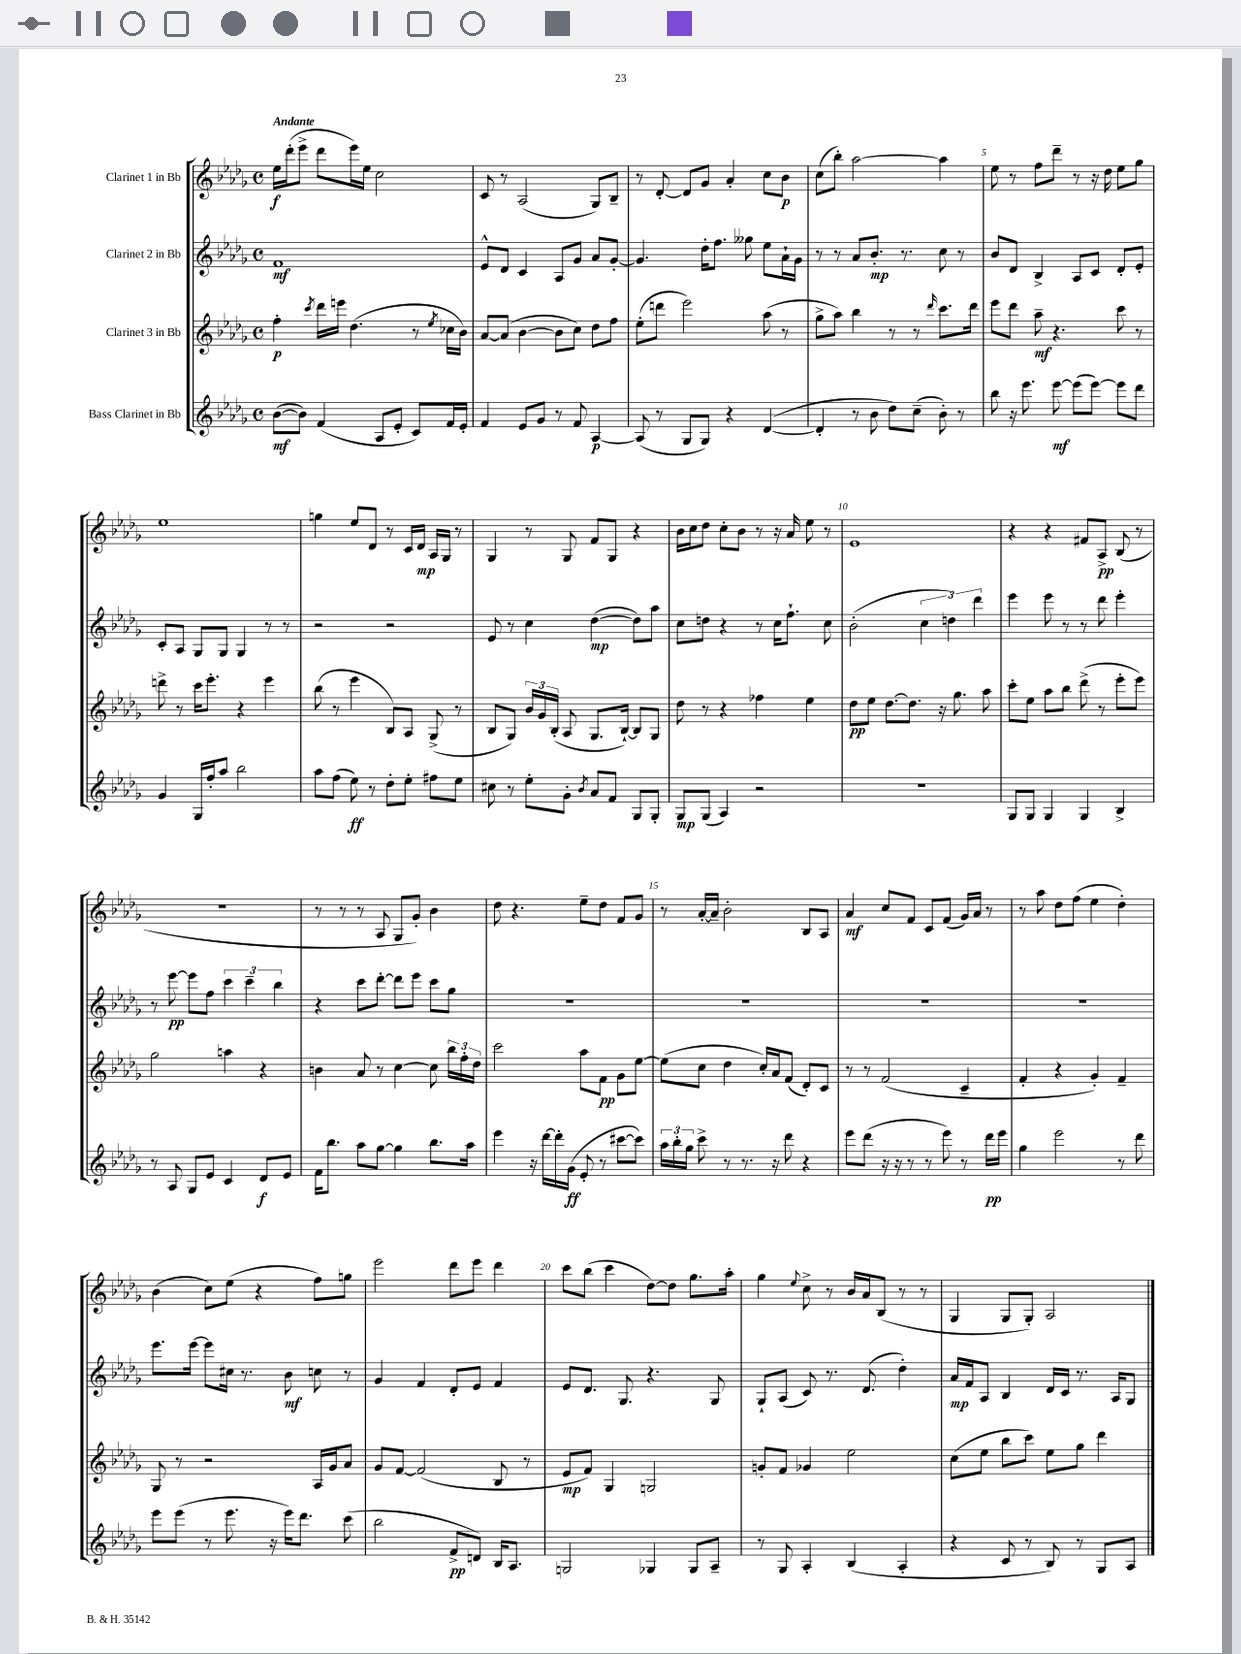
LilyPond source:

<<
\new StaffGroup <<
\new Staff = "s0" \with { instrumentName = "Clarinet 1 in Bb" } {
    \clef treble \key des \major \defaultTimeSignature \time 4/4 \tempo "Andante"
    \autoBeamOff ees''16[\f des'''16-.( ees'''8]-> des'''8[ ees'''16) ees''16] c''2 |
    c'8 r8 aes2( ges8[) bes8]-- |
    r8 des'8~-. des'8[ ges'8] aes'4-. c''8[ bes'8]\p |
    c''8[( bes''8]-.) aes''2~ aes''4 |
    ees''8 r8 f''8[ des'''8]-- r8 r16 des''16 ees''8[ ges''8] |
    ees''1 |
    g''4 ees''8[ des'8] r8 c'16[ des'16]\mp aes16[ ges16] r8 |
    ges4 r8 ges8 f'8[ ges8] r4 |
    bes'16[ c''16 des''8] c''8[-. bes'8] r8 r16 aes'16 ees''8 r8 |
    ees'1 |
    r4 r4 fis'8[ aes8]->\pp bes8( r8 |
    R1 |
    r8 r8 r8 aes8 ges8[ ges'8]-.) bes'4 |
    des''8 r4. ees''8[-- des''8] f'8[ ges'8] |
    r8 aes'16[~-. aes'16]-- bes'2-. bes8[ aes8] |
    aes'4\mf c''8[ f'8] c'8[ f'8]( ges'16[) aes'16] r8 |
    r8 aes''8 des''8[ f''8]( ees''4 des''4-.) |
    bes'4( c''8[) ees''8]( r4 f''8[) g''8] |
    ees'''2 des'''8[ ees'''8] des'''4 |
    c'''8[ bes''8]( c'''4 des''8[~) des''8] ges''8.[ aes''16]-. |
    ges''4 \appoggiatura { ees''8 } c''8-> r8 bes'16[ aes'16 bes8]( r8 r8 |
    ges4 ges8[ ges8]-.) aes2 \bar "|." |
}
\new Staff = "s1" \with { instrumentName = "Clarinet 2 in Bb" } {
    \clef treble \key des \major \defaultTimeSignature \time 4/4
    \autoBeamOff f'1\mf |
    ees'8[-^ des'8] c'4 aes8[ ges'8] aes'8[ ges'8]~-. |
    ges'4. des''16[-. f''8.] geses''8 ees''8[ aes'16-! ges'16] |
    r8 r8 aes'8[ bes'8.]-.\mp r8. c''8 r8 |
    bes'8[ des'8] bes4-> aes8[ c'8] des'8[-. ees'8]-. |
    c'8[-. aes8] ges8[ ges8] ges4 r8 r8 |
    r2 r2 |
    ees'8 r8 c''4 des''4~\mp( des''8[) aes''8] |
    c''8[ d''8] r4 r8 c''16[ f''8.]-! c''8 |
    bes'2-.( \tuplet 3/2 { c''4 d''4) des'''4 } |
    ees'''4 ees'''8 r8 r8 des'''8 ees'''4-. |
    r8 ees'''8~\pp ees'''8[ f''8] \tuplet 3/2 { c'''4 c'''4-- bes''4 } |
    r4 c'''8[ des'''8]~-. des'''8[ ees'''8] c'''8[ ges''8] |
    R1 |
    R1 |
    R1 |
    R1 |
    ees'''8.[ ees'''16]~ ees'''8[ cis''16] r8. bes'8\mf c''8 r8 |
    ges'4 f'4 des'8[-. ees'8] f'4 |
    ees'8[ des'8.] ges8. r4. ges8 |
    ges8[-! aes8]( c'8) r8. des'8.( des''4-.) |
    aes'16[\mp f'16 aes8] bes4 des'16[ c'16] r8. aes16[ ges8] \bar "|." |
}
\new Staff = "s2" \with { instrumentName = "Clarinet 3 in Bb" } {
    \clef treble \key des \major \defaultTimeSignature \time 4/4
    \autoBeamOff f''4-.\p \acciaccatura { c'''8 } des'''16[ e'''16] des''4.( r8 \acciaccatura { ees''8 } ces''16[ bes'16]) |
    aes'8[~ aes'8]( bes'4~ bes'8[ c''8]) des''8[ f''8] |
    ees''8[-.( d'''8] ees'''2) aes''8( r8 |
    ges''8[-> aes''8]) bes''4 r8 r8 \grace { des'''16 } c'''8.[ des'''16] |
    ees'''8[ des'''8] aes''8--\mf r4. c'''8 r8 |
    d'''8-> r8 c'''16[ ees'''8.]-. r4 ees'''4 |
    bes''8( r8 ees'''4 bes8[) aes8] ges8->( r8 |
    bes8[ ges8]) \tuplet 3/2 { bes'16[ ges'16 bes16]-.( } aes8 ges8.[ bes16]~-!) bes8[ ges8] |
    des''8 r8 r4 fes''4 ees''4 |
    des''8[\pp ees''8] des''8.[~ des''8.] r16 ges''8. aes''8 |
    c'''8[-. ees''8] aes''8[ bes''8] des'''8->( r8 ees'''8[-. ees'''8]) |
    ges''2 a''4 r4 |
    b'4 aes'8 r8 c''4~ c''8 \tuplet 3/2 { bes''16[ f''16-. des''16] } |
    c'''2 aes''8[ f'8]\pp ges'8[ ees''8]~ |
    ees''8[( c''8] des''4 c''16[-.) aes'16 f'8]( des'8[-.) c'8] |
    r8 r8 f'2( c'4-- |
    f'4-. r4 ges'4-.) f'4-- |
    ges8 r8 r2 aes16[ ges'16 aes'8] |
    ges'8[ f'8]~ f'2( bes8 r8 |
    ees'8[\mp f'8]) ges4 g2 |
    g'8[-. f'8] ges'4 ees''2 |
    c''8[( ees''8] bes''8[ c'''8]) ees''8[ ges''8] des'''4 \bar "|." |
}
\new Staff = "s3" \with { instrumentName = "Bass Clarinet in Bb" } {
    \clef treble \key des \major \defaultTimeSignature \time 4/4
    \autoBeamOff bes'8[~\mf( bes'8]) f'4( aes8[ ees'8]-. c'8[) f'16 ees'16]-. |
    f'4 ees'8[ ges'8] r8 f'8 aes4~\p |
    aes8( r8 ges8[ ges8]) r4 des'4~( |
    des'4-. r8 bes'8 des''8[) c''8]--( bes'8-.) r8 |
    bes''8 r16 ees'''8. ees'''8~\mf ees'''8[( ees'''8]~) ees'''8[ des'''8] |
    ges'4 ges16[ f''16-. aes''8] bes''2 |
    aes''8[ f''8]( ees''8\ff) r8 des''8[-. ees''8]-. fis''8[ ees''8] |
    cis''8 r8 ees''8[-. ges'8]-. \acciaccatura { bes'8 } aes'8[ f'8] ges8[ ges8]-. |
    ges8[\mp ges8]( aes4) r2 |
    r1 |
    ges8[ ges8] ges4 ges4 bes4-> |
    r8 aes8 ges8[ ees'8] c'4 des'8[\f ees'8] |
    f'16[ bes''8.] aes''8[ ges''8]~ ges''4 bes''8.[ aes''16] |
    ees'''4 r16 des'''16[~ des'''16-. ges'16]\ff( ees'8-. r8 cis'''8[~ cis'''8]) |
    \tuplet 3/2 { aes''16[ bes''16-. ges''16] } c'''8-> r8 r8. r16 des'''8 r4 |
    ees'''8[ des'''8]( r16 r16 r8 r8 ees'''8) r8 des'''16[\pp ees'''16] |
    ges''4 ees'''2 r8 des'''8 |
    ees'''8[ ees'''8]( r8 ees'''8. r16 ees'''16[) des'''8.] c'''8( |
    bes''2 f'8[->\pp d'8]) bes16[ aes8.] |
    g2 ges4 ges8[ aes8]-- |
    r8 ges8 aes4-. bes4( aes4-. |
    r4 c'8 r8 bes8) r8 ges8[ aes8] \bar "|." |
}
>>
>>
\layout { \context { \Score \override BarNumber.break-visibility = ##(#f #t #t) barNumberVisibility = #(every-nth-bar-number-visible 5) } }
